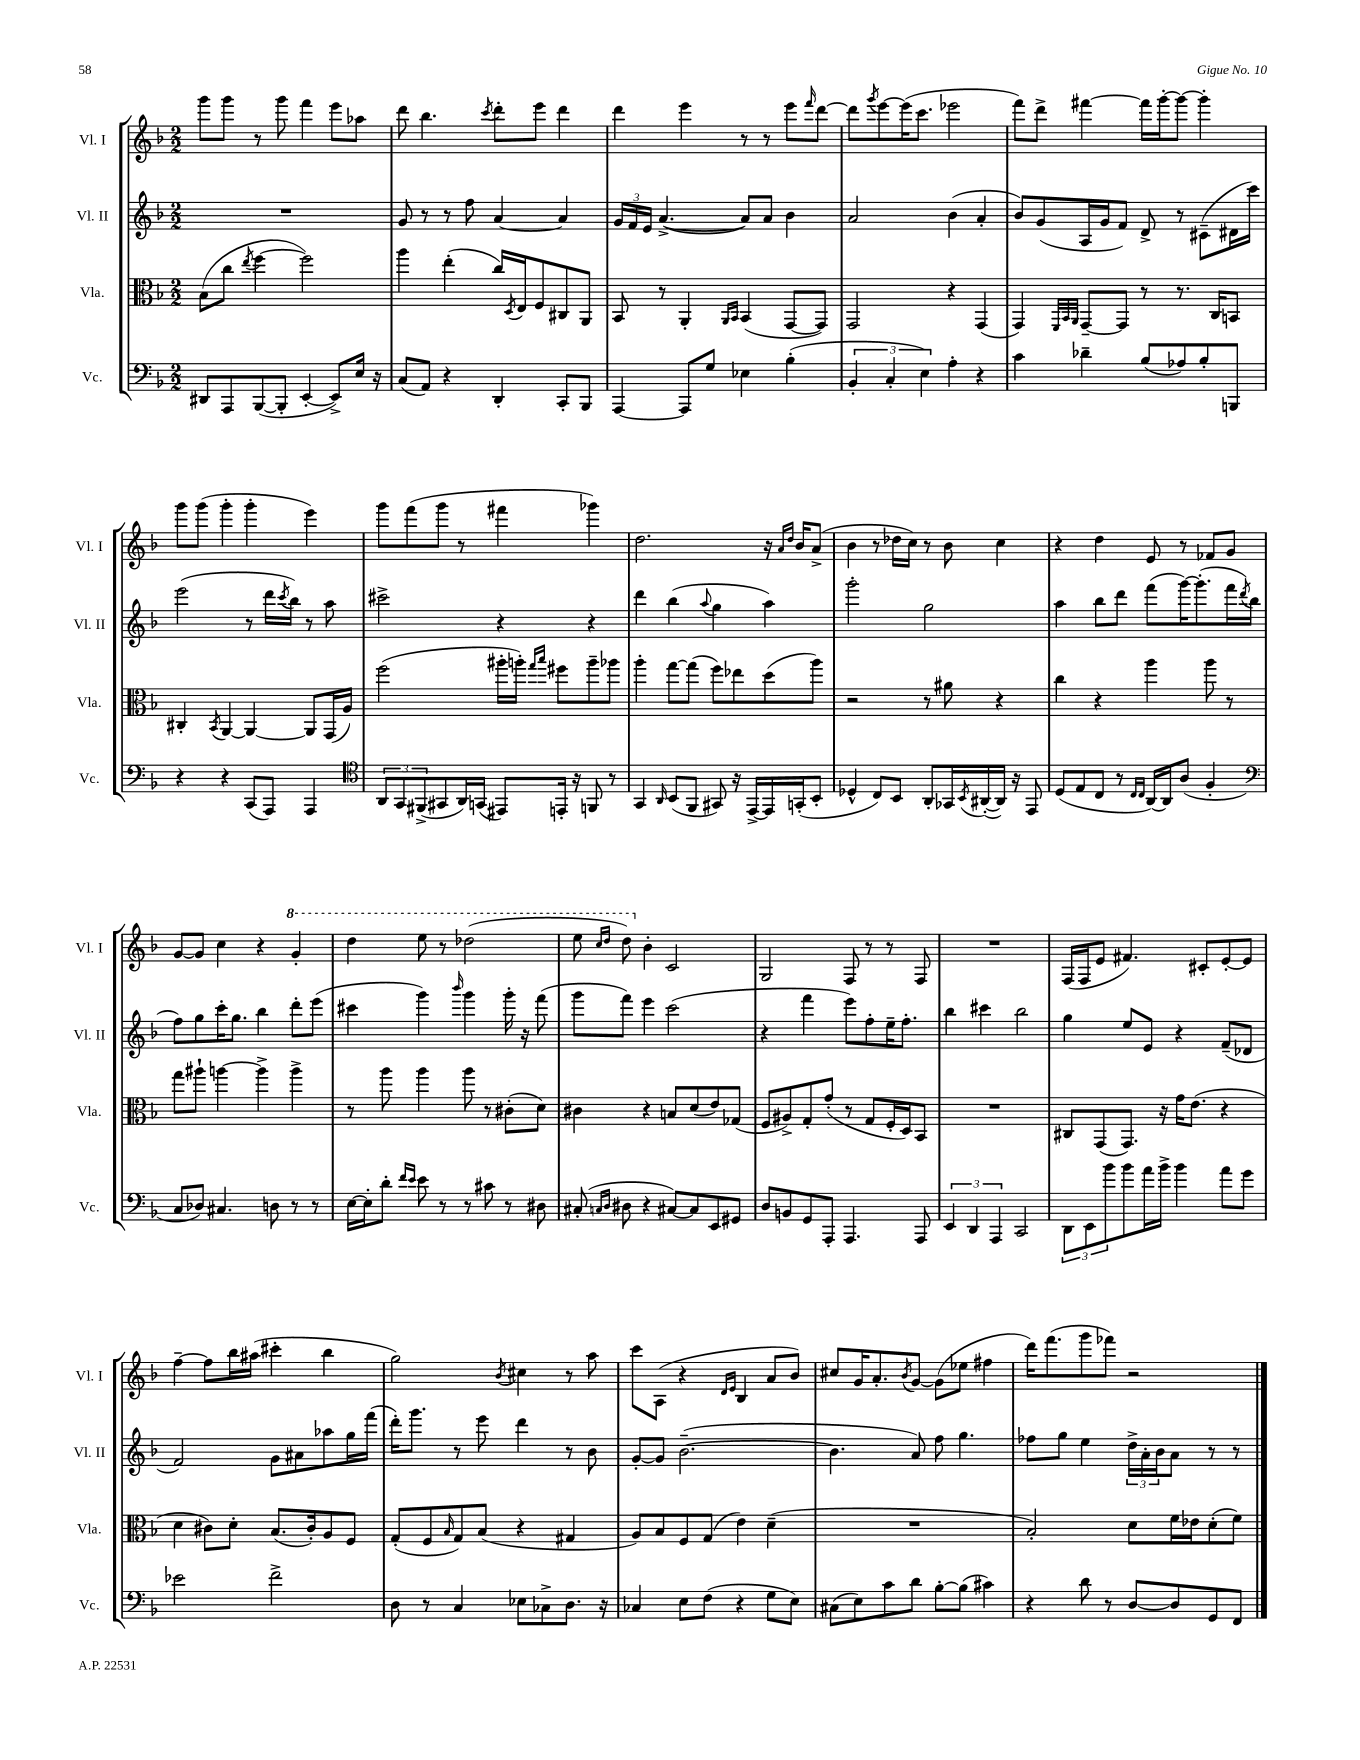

**kern	**kern	**kern	**kern
*part4	*part3	*part2	*part1
*staff4	*staff3	*staff2	*staff1
*I"Vc.	*I"Vla.	*I"Vl. II	*I"Vl. I
*I'Vc.	*I'Vla.	*I'Vl. II	*I'Vl. I
*clefF4	*clefC3	*clefG2	*clefG2
*k[b-]	*k[b-]	*k[b-]	*k[b-]
*M2/2	*M2/2	*M2/2	*M2/2
=101	=101	=101	=101
8DD#X/L	(8B-\L	1r	8ggg\L
8AAA/	8cc\J	.	8ggg\J
.	8qee/	.	.
([8BBB-/	[4ff\	.	8r
8BBB-'/J]	.	.	8ggg\
[4EE'/	2ff\])	.	4fff\
8EE^/L])	.	.	8eee\L
16E/Jk	.	.	8aa-X\J
16r	.	.	.
=102	=102	=102	=102
(8C/L	4aa\	8g/	8ddd\
8AA/J)	.	8r	4.bb-\
4r	(4ee'\	8r	.
.	.	8ff\	.
.	.	.	8qccc/
4DD'/	16cc/LL)	[4a/	8ddd'\L
.	8qD/	.	.
.	16E/J	.	.
.	8F/	.	8eee\J
8CC'/L	8C#X/	4a/]	4ddd\
8BBB-/J	8AA/J	.	.
=103	=103	=103	=103
[4AAA/	8BB-/	24g/LL	4ddd\
.	.	24f/	.
.	.	24e/JJ	.
.	8r	([4.a^/	.
8AAA/L]	4AA'/	.	4eee\
8G/J	.	.	.
.	16qqAA/LL	.	.
.	16qqBB-/JJ	.	.
4E-X\	(4BB-/	8a/L])	8r
.	.	8a/J	8r
(4B-'\	[8GG/L	4b-\	8eee\L
.	.	.	16qqfff/
.	8GG/J])	.	[8ddd\J
=104	=104	=104	=104
6BB-'/	2GG/	2a/	8ddd\L]
.	.	.	8qggg/
.	.	.	[8eee\
6C'/	.	.	.
.	.	.	(16eee\K]
.	.	.	8.ccc\J
6E\)	.	.	.
4A'\	4r	(4b-\	2eee-X\
4r	(4GG/	4a'/	.
=105	=105	=105	=105
4c\	4GG/)	8b-/L)	8fff\L)
.	.	(8g/	8ddd^\J
.	32qqFF/LLL	.	.
.	32qqBB-/	.	.
.	32qqAA/JJJ	.	.
4d-X~\	[8GG~/L	16A/L	[4fff#X\
.	.	16g/J	.
.	8GG/J]	8f/J)	.
(8B-/L	8r	8d^/	16fff#\LL]
.	.	.	[16ggg'\J
8A-X/)	8.r	8r	8ggg\J_
8B-'/	.	(8c#X~\L	4ggg'\]
.	16C/KL	.	.
8BBBn/J	8BBn/J	16d#X\L	.
.	.	16ccc\JJ)	.
!!LO:LB:g=z
=106	=106	=106	=106
4r	4C#X'/	(2eee\	8ggg\L
.	.	.	(8ggg\J
.	8qBB-/	.	.
4r	[4AA/	.	4ggg'\
(8CC/L	4AA/_	8r	4ggg'\
8AAA/J)	.	16ddd\LL	.
.	.	8qccc/	.
.	.	16bb-\JJ)	.
4AAA/	8AA/L]	8r	4eee\)
.	(16GG/L	8aa\	.
.	16A/JJ)	.	.
=107	=107	=107	=107
*clefC4	*	*	*
12AA/L	(2ff\	2ccc#X^\	8ggg\L
12GG/	.	.	.
.	.	.	(8fff\
(12FF#X^/	.	.	.
8GG#X/	.	.	8ggg\J
16AA/L)	.	.	8r
(16GGn/JJ	.	.	.
8EE#X/L)	16aa#X'\LL	4r	4fff#X\
.	16aan'\JJ)	.	.
.	16qqgg/LL	.	.
.	16qqbb-/JJ	.	.
16EEn'/Jk	8ff#X\L	.	.
16r	.	.	.
8FFn/	8aa~\	4r	4ggg-X\)
8r	8aa-X\J	.	.
=108	=108	=108	=108
4GG/	4aa'\	4ddd\	2.dd\
16qqAA/	.	.	.
(8BB-/L	[8gg\L	(4bb-\	.
8FF/J	(8gg\J]	.	.
.	.	8qqaa/	.
8GG#X/)	8ff\L)	4gg\	.
16r	8ee-X\	.	.
[16EE^/LL	.	.	.
16EE/]	(8dd\	4aa\)	16r
.	.	.	16qqa/LL
.	.	.	16qqdd/JJ
(16GGn'/J	.	.	16b-/KL
8BB-'/J	8aa\J)	.	(8a^/J
=109	=109	=109	=109
4D-X^^/	2r	2ggg'\	4b-\
8C/L)	.	.	8r
8BB-/J	.	.	16dd-X\LL
.	.	.	16cc\JJ)
8AA'/L	8r	2gg\	8r
16GG-X/L	8a#X\	.	8b-\
8qBB-/	.	.	.
([16AA#X'/	.	.	.
16AA#/JJ])	4r	.	4cc\
16r	.	.	.
8EE/	.	.	.
=110	=110	=110	=110
(8D/L	4cc\	4aa\	4r
8E/	.	.	.
8C/J	4r	8bb-\L	4dd\
8r	.	8ddd\J	.
16qqC/LL	.	.	.
16qqC/JJ	.	.	.
[16AA/LL)	4aa\	(8fff\L	8e/
16AA/J]	.	.	.
(8A/J	.	[16ggg\K)	8r
.	.	(8.ggg'\]	.
4F'/	8aa\	.	8f-X/L
.	8r	16fff\L	8g/J
.	.	8qddd/	.
.	.	16bb-\JJ	.
!!LO:LB:g=z
=111	=111	=111	=111
*clefF4	*	*	*
8C/L	8gg\L	8ff\L)	[8g/L
8D-X/J)	8aa#X`\J	8gg\	8g/J]
4.C#X/	[4aan\	16ccc'\K	4cc\
.	.	8.gg\J	.
.	4aa^\]	4bb-\	4r
8Dn\	.	.	.
*	*	*	*8va
8r	4aa^\	8ddd'\L	4gg'/
8r	.	(8eee\J	.
=112	=112	=112	=112
[16E\LL	8r	4ccc#X\	4ddd\
16E'\J]	.	.	.
8d'\J	8aa\	.	.
16qqf/LL	.	.	.
16qqe/JJ	.	.	.
8e\	4aa\	4ggg\)	8eee\
8r	.	.	8r
.	.	16qqbbb-/	.
8r	8aa\	4ggg\	(2ddd-X\
8c#X\	8r	.	.
8r	(8c#X'\L	16ggg'\	.
.	.	16r	.
8D#X\	8d\J)	(8fff\	.
=113	=113	=113	=113
(8C#X'/	4c#X\	8ggg\L	8eee\
16qqCn/LL	.	.	16qqccc/LL
16qqD/JJ	.	.	16qqddd/JJ
8D#X\	.	8fff\J)	8ddd\)
*	*	*	*X8va
4r	4r	4eee\	4b-'\
[8C#X/L)	8Bn/L	(2ccc\	2c/
8C#/]	(8d/	.	.
8EE/	8e/)	.	.
8GG#X/J	(8G-X/J	.	.
=114	=114	=114	=114
8D/L	8F/L	4r	2G/
8BBn/	8A#X^/)	.	.
8GG/	8G'/	4fff\	.
8AAA'/J	(8g'/J	.	.
4.AAA/	8r	8eee\L)	8F/
.	8G/L	8ff'\	8r
.	16F'/L	16ee~\K	8r
.	16D/J)	8.ff'\J	.
8AAA/	8BB-/J	.	8F/
=115	=115	=115	=115
6EE/	1r	4bb-\	1r
6DD/	.	.	.
.	.	4ccc#X\	.
6AAA/	.	.	.
2CC/	.	2bb-\	.
=116	=116	=116	=116
12DD\L	8C#X/L	4gg\	(16F/LL
.	.	.	16F/J
12EE\	.	.	.
.	(8GG/	.	8e/J
12b-\	.	.	.
8b-\	8.GG/J)	8ee/L	4.f#X/)
16a\L	.	8e/J	.
16b-^\JJ	16r	.	.
4b-\	16g\KL	4r	.
.	(8.e\J	.	.
.	.	.	8c#X'/L
8a\L	4r	(8f~/L	[8e'/
8g\J	.	8d-X/J	8e/J]
!!LO:LB:g=z
=117	=117	=117	=117
2e-X\	4d\	2f/)	[4ff~\
.	8c#X\L)	.	8ff\L]
.	8d'\J	.	16bb-\L
.	.	.	(16aa#X\JJ
2f^\	(8.B-/L	8g\L	4ccc#X'\
.	.	8a#X\	.
.	16c#'/k)	.	.
.	8A/	8aa-X\	4bb-\
.	8F/J	16gg\L	.
.	.	(16fff\JJ	.
=118	=118	=118	=118
8D\	(8G'/L	16ddd'\KL)	2gg\)
.	.	8.ggg\J	.
8r	8F/	.	.
.	16qqB-/	.	.
4C/	8G/)	8r	.
.	(8B-/J	8eee\	.
.	.	.	8qb-/
8E-X\L	4r	4ddd\	4cc#X\
8C-X^\	.	.	.
8.D\J	4G#X/	8r	8r
.	.	8b-\	8aa\
16r	.	.	.
=119	=119	=119	=119
4C-X/	8A/L)	[8g'/L	8ccc\L
.	8B-/	8g/J]	(8A\J
8E\L	8F/	([2.b-~\	4r
(8F\J	(8G/J	.	.
.	.	.	16qqd/LL
.	.	.	16qqe/JJ
4r	4e\)	.	4B-/
8G\L	(4d~\	.	8a/L
8E\J)	.	.	8b-/J)
=120	=120	=120	=120
(8C#X\L	1r	4.b-\]	8cc#X/L
8E\)	.	.	16g/K
.	.	.	8.a'/
8c\	.	.	.
.	.	.	8qb-/
8d\J	.	8a/)	[8g/J
[8B-'\L	.	8ff\	(8g\L]
(8B-\J]	.	4.gg\	8ee-X\J
4c#X\)	.	.	4ff#X\
=121	=121	=121	=121
4r	2B-'/)	8ff-X\L	16ddd\KL)
.	.	.	(8.fff\
.	.	8gg\J	.
8d\	.	4ee\	8ggg\
8r	.	.	8fff-X\J)
[8D/L	8d\L	24dd^\LL	2r
.	.	24a'\	.
.	.	24b-\J	.
8D/]	16f\L	8a\J	.
.	16e-X\J	.	.
8GG/	(8d'\	8r	.
8FF/J	8f\J)	8r	.
==	==	==	==
*-	*-	*-	*-
